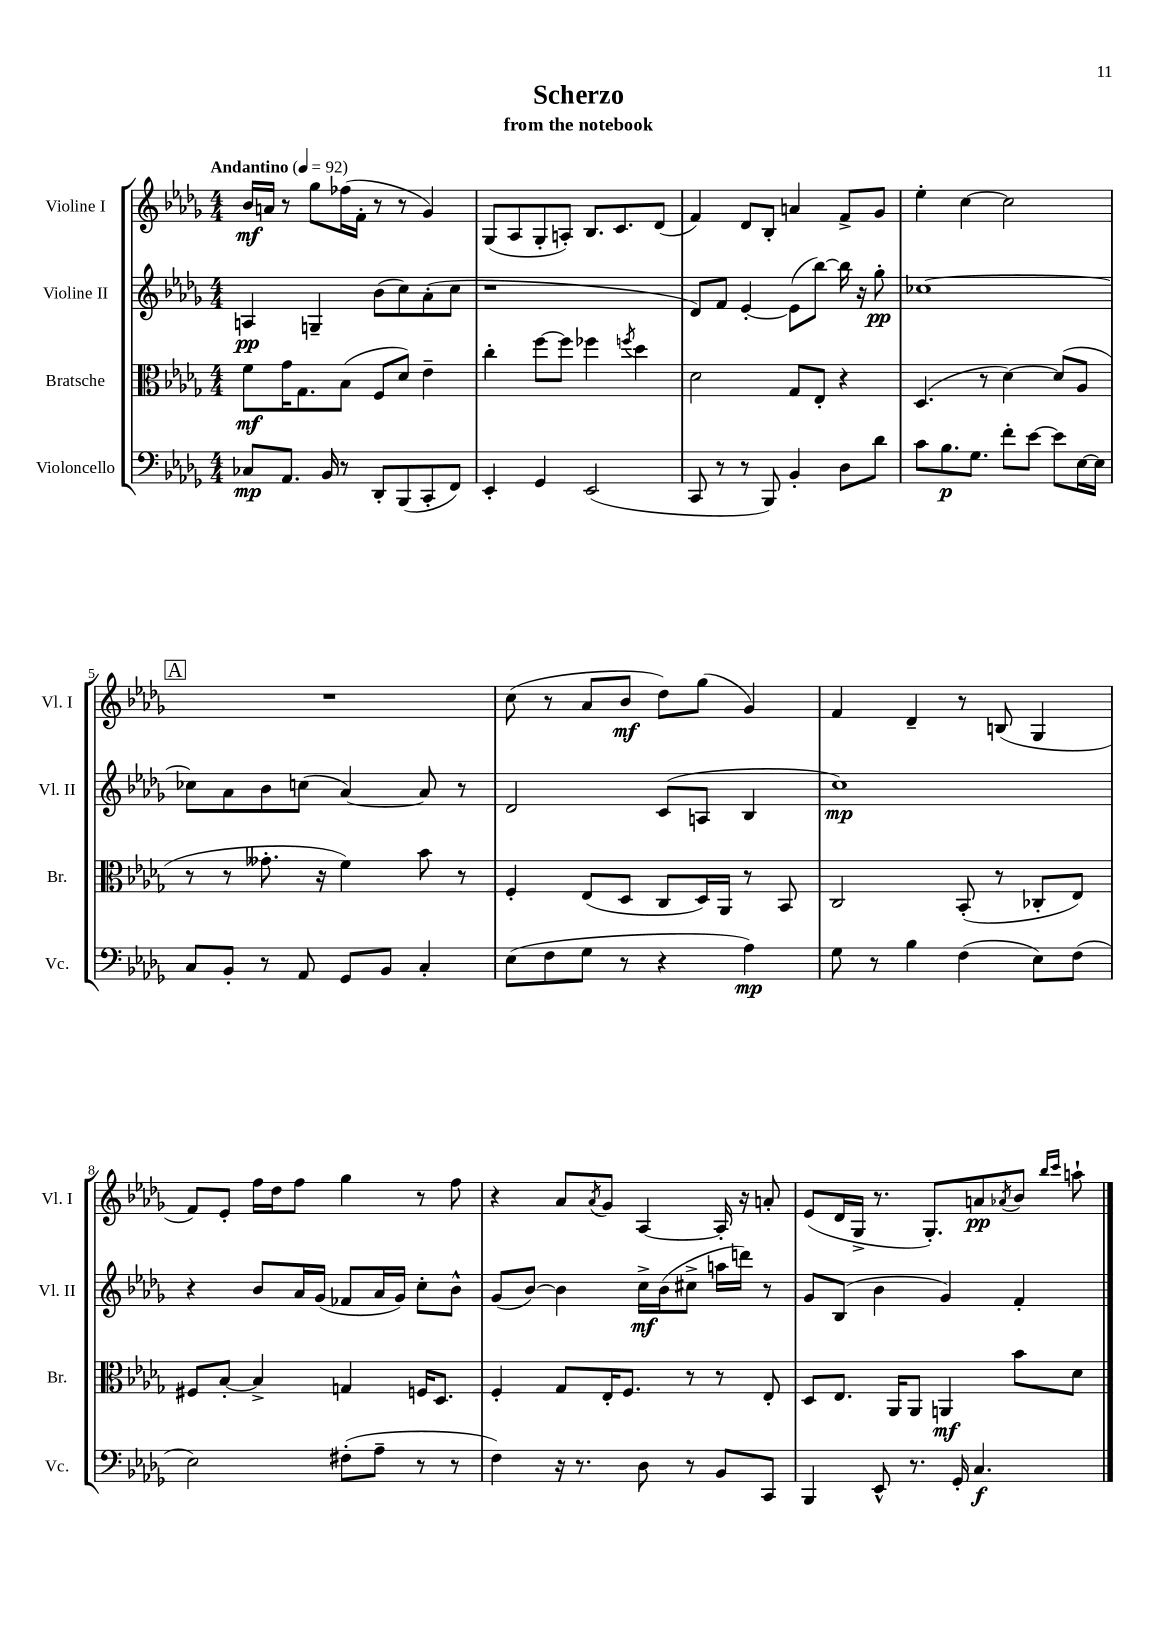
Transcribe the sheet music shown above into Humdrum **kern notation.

**kern	**kern	**kern	**kern
*staff4	*staff3	*staff2	*staff1
*clefF4	*clefC3	*clefG2	*clefG2
*k[b-e-a-d-g-]	*k[b-e-a-d-g-]	*k[b-e-a-d-g-]	*k[b-e-a-d-g-]
*M4/4	*M4/4	*M4/4	*M4/4
*MM92	*MM92	*MM92	*MM92
8C-/L	8f\L	4A/	16b-/LL
.	.	.	16a/JJ
8.AA-/J	16g-\K	.	8r
.	8.G-\	.	.
.	.	4G~/	8gg-\L
16BB-/	.	.	.
8r	(8B-\J	.	(16ff-\L
.	.	.	16f'\JJ
8DD-'/L	8F/L	(8b-\L	8r
(8BBB-/	8d-/J)	8cc\)	8r
8CC'/	4e-~\	(8a-'\	4g-/)
8FF/J)	.	8cc\J	.
=	=	=	=
4EE-'/	4cc'\	1r	(8G-/L
.	.	.	8A-/
4GG-/	[8ff\L	.	8G-'/
.	8ff\]J	.	8A'/J)
(2EE-/	4ff-\	.	8.B-/L
.	.	.	8.c/
.	8qff/	.	.
.	4dd-\	.	.
.	.	.	(8d-/J
=	=	=	=
8CC/	2d-\	8d-/L)	4f/)
8r	.	8f/J	.
8r	.	[4e-'/	8d-/L
8BBB-/)	.	.	8B-'/J
4BB-'/	8G-/L	(8e-\]L	4a/
.	8E-'/J	[8bb-\J)	.
8D-\L	4r	16bb-\]	8f^/L
.	.	16r	.
8d-\J	.	8gg-'\	8g-/J
=	=	=	=
8c\L	(4.D-/	[1cc-	4ee-'\
8.B-\	.	.	.
.	.	.	[4cc\
8.G-\J	.	.	.
.	8r	.	.
8f'\L	[4d-\)	.	2cc\]
[8e-\J	.	.	.
8e-\]L	(8d-/]L	.	.
[16E-\L	8A-/J	.	.
16E-\]JJ	.	.	.
=	=	=	=
8C/L	8r	8cc-\]L	1r
8BB-'/J	8r	8a-\	.
8r	8.g--'\	8b-\	.
8AA-/	.	(8cc\J	.
.	16r	.	.
8GG-/L	4f\)	[4a-/)	.
8BB-/J	.	.	.
4C'/	8b-\	8a-/]	.
.	8r	8r	.
=	=	=	=
(8E-\L	4F'/	2d-/	(8cc\
8F\	.	.	8r
8G-\J	(8E-/L	.	8a-/L
8r	8D-/J	.	8b-/J
4r	8C/L	(8c/L	8dd-\L)
.	16D-/L)	8A/J	(8gg-\J
.	16AA-/JJ	.	.
4A-\)	8r	4B-/	4g-/)
.	8BB-/	.	.
=	=	=	=
8G-\	2C/	1cc)	4f/
8r	.	.	.
4B-\	.	.	4d-~/
(4F\	(8BB-'/	.	8r
.	8r	.	(8B/
8E-\L)	8C-'/L	.	4G-/
(8F\J	8E-/J)	.	.
=	=	=	=
2E-\)	8F#/L	4r	8f/L)
.	[8B-'/J	.	8e-'/J
.	4B-^/]	8b-/L	16ff\LL
.	.	.	16dd-\J
.	.	16a-/L	8ff\J
.	.	(16g-/JJ	.
(8F#'\L	4G/	8f-/L	4gg-\
8A-~\J	.	16a-/L	.
.	.	16g-/JJ)	.
8r	16F/LK	8cc'\L	8r
.	8.D-/J	.	.
8r	.	8b-^^\J	8ff\
=	=	=	=
4F\)	4F'/	(8g-/L	4r
.	.	[8b-/J)	.
16r	8G-/L	4b-\]	8a-/L
8.r	.	.	.
.	.	.	8qa-/
.	16E-'/K	.	8g-/J
.	8.F/J	.	.
8D-\	.	16cc^\LL	[4A-/
.	.	(16b-\J	.
8r	8r	8cc#^\J	.
8BB-/L	8r	16aa\LL	16A-'/]
.	.	16ddd\JJ)	16r
8CC/J	8E-'/	8r	8a'/
=	=	=	=
4BBB-/	8D-/L	8g-/L	(8e-/L
.	8.E-/J	(8B-/J	16d-/L
.	.	.	16G-^/JJ
8EE-^^/	.	4b-\	8.r
.	16AA-/LK	.	.
8.r	8AA-/J	.	.
.	.	.	8.G-'/L)
.	4AA/	4g-/)	.
16GG-'/	.	.	.
4.C/	.	.	8a/
.	.	.	8qa-/
.	8b-\L	4f'/	8b-/J
.	.	.	16qqbb-/LL
.	.	.	16qqccc/JJ
.	8d-\J	.	8aa`\
==	==	==	==
*-	*-	*-	*-
